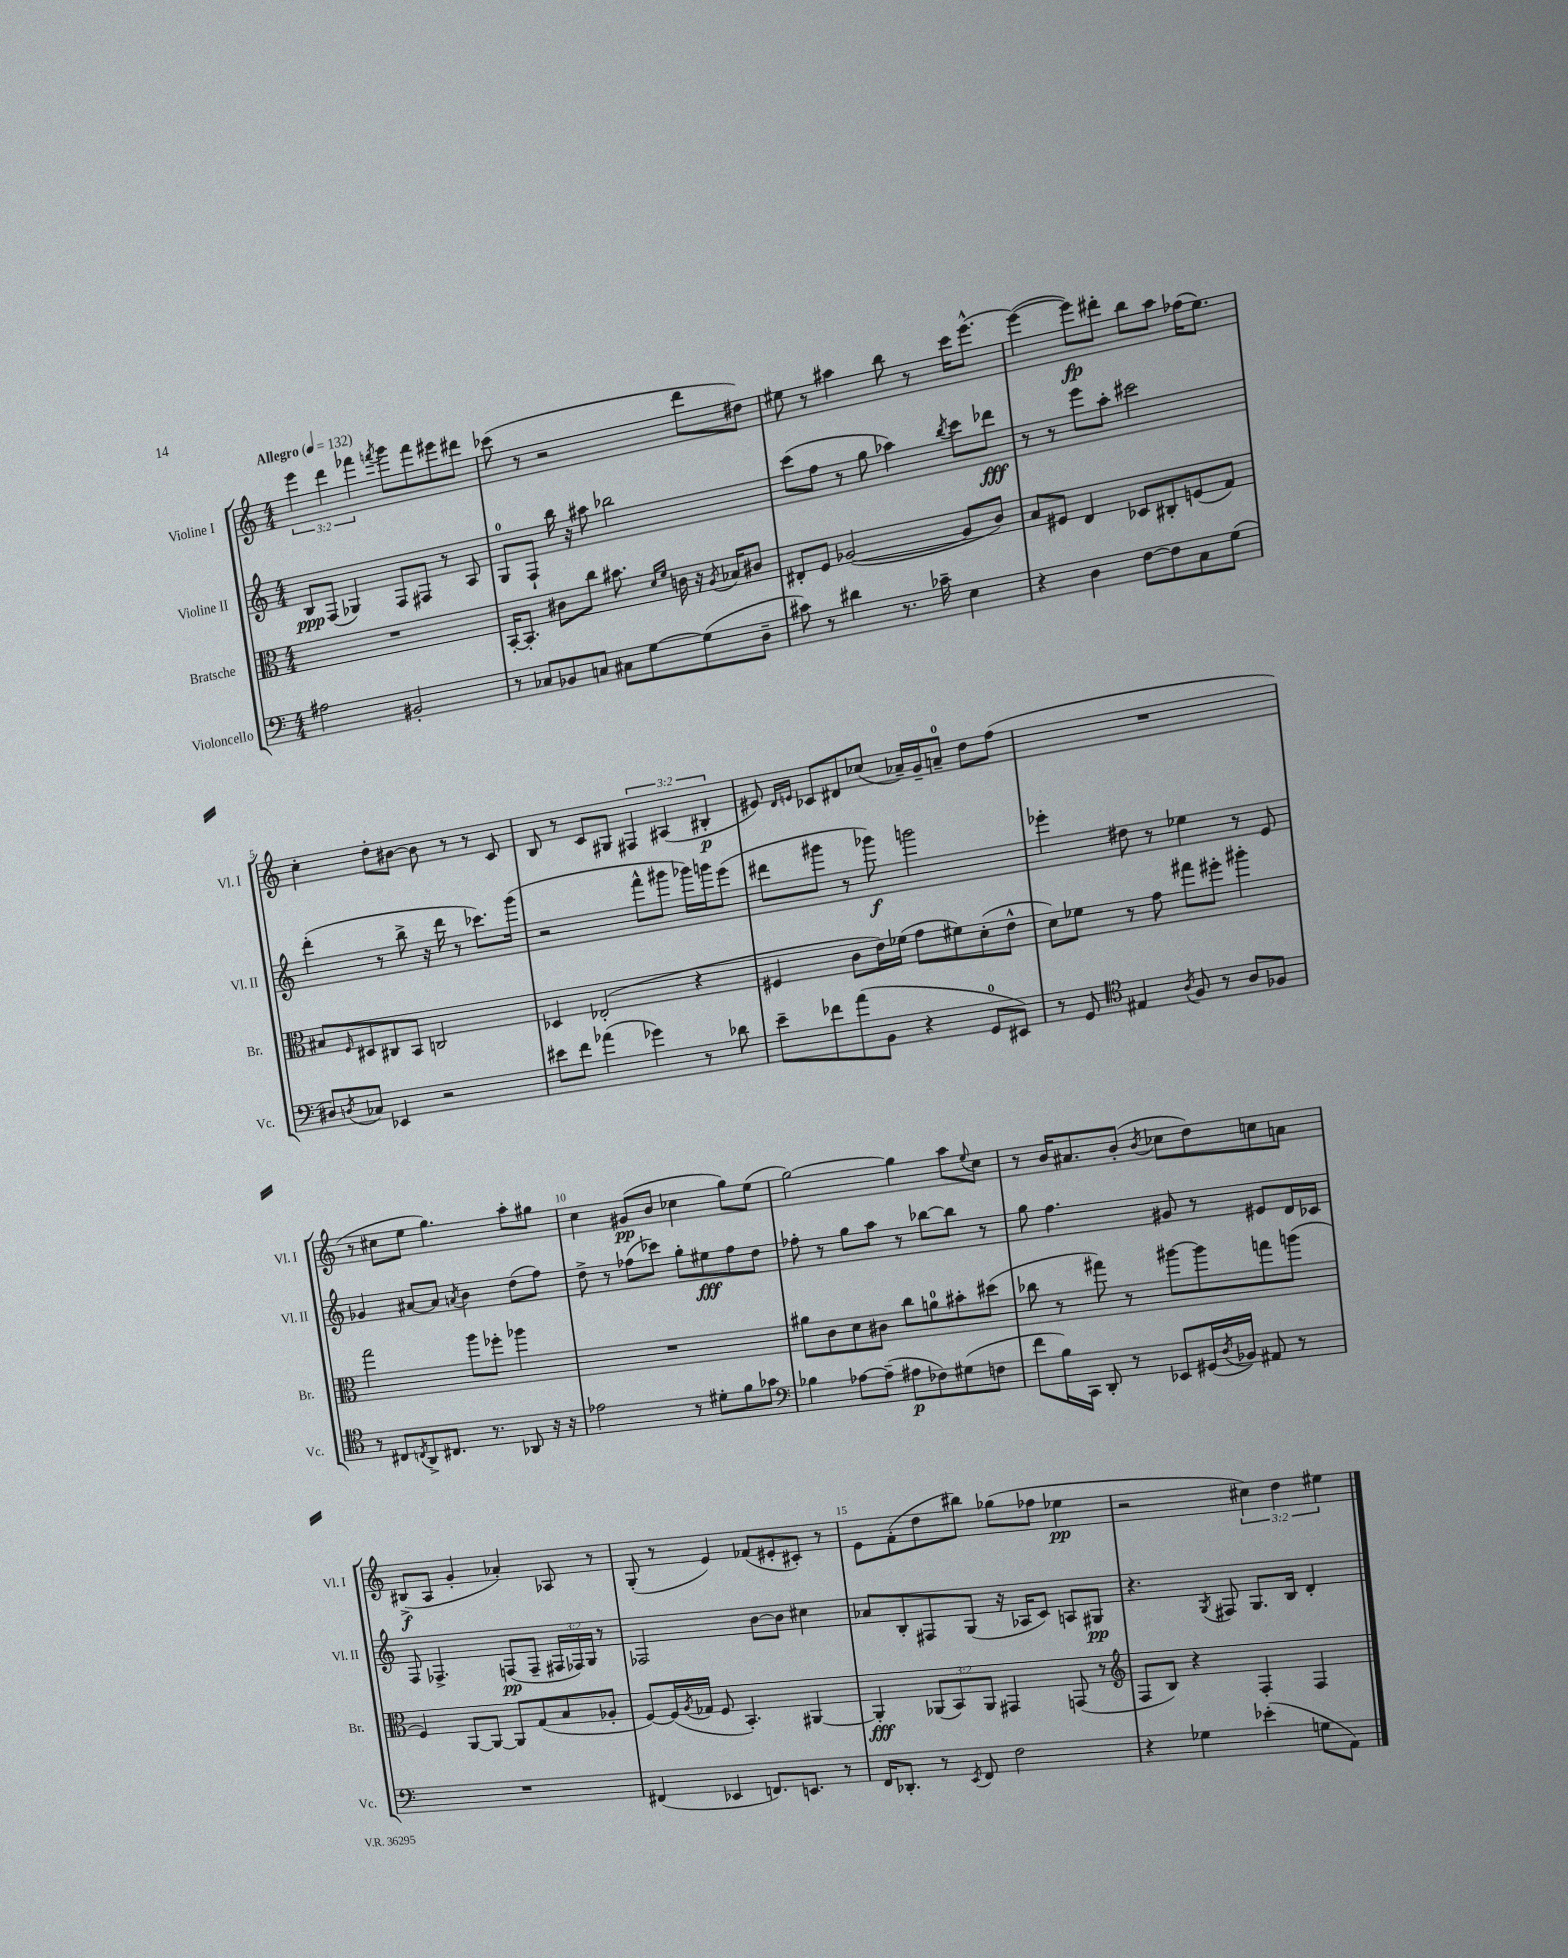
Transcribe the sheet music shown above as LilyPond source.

<<
\new StaffGroup <<
\new Staff = "s0" \with { instrumentName = "Violine I" shortInstrumentName = "Vl. I" } {
    \clef treble \key c \major \numericTimeSignature \time 4/4 \override Staff.TupletNumber.text = #tuplet-number::calc-fraction-text \tempo "Allegro" 4 = 132
    \tuplet 3/2 { e'''4 d'''4 fes'''4 } \acciaccatura { f'''8 } g'''8 f'''8 eis'''8 dis'''8 |
    ces'''8( r8 r2 d'''8 dis''8) |
    eis''8 r8 ais''4 b''8 r8 c'''16 e'''8.~-^ |
    e'''4~( e'''8\fp) dis'''8-. b''8 a''8 fes''16( e''8.) |
    c''4-. d''8-. bis'8~ bis'8 r8 r8 c'8 |
    b8 r8 c'8 gis8 \tuplet 3/2 { fis4 ais4( bis4-.\p } |
    eis'8) \grace { d'16 e'16 } ces'8 dis'8 ces''8( aes'16--) g'16-- a'8-0-- d''8 f''8( |
    R1 |
    r8 cis''8 e''8 g''4.) a''8-. gis''8 |
    c''4 gis'8\pp( b'8 ces''4 g''8) e''8( |
    g''2~) g''4 a''8 \appoggiatura { e''8 } c''8 |
    r8 b'16 ais'8. b'8-.( \acciaccatura { b'8 } ces''8 d''8) c''8 a'8 |
    bis8->\f( a8 g'4-. aes'4-.) aes8 r8 |
    g8-.( r8 e'4) fes'8( eis'8-. cis'8-.) r8 |
    e'8 f'8-.( d''8 bis''8) ges''8( fes''8 ees''4\pp |
    r2 \tuplet 3/2 { cis''4) d''4 eis''4 } \bar "|." |
}
\new Staff = "s1" \with { instrumentName = "Violine II" shortInstrumentName = "Vl. II" } {
    \clef treble \key c \major \numericTimeSignature \time 4/4 \override Staff.TupletNumber.text = #tuplet-number::calc-fraction-text
    b8\ppp f8( ges4) f8 fis8 r8 a8 |
    g8-0 f8-! b''16 r16 ais''8 bes''2 |
    c'''8( f''8 r8 g''8 aes''4) \acciaccatura { b''8 } c'''8 des'''8\fff |
    r8 r8 e'''8 a''8-. cis'''2 |
    d'''4-.( r8 b''8-> r16 d'''16 r8 ces'''8.) g'''16( |
    r2 f'''8-^ gis'''8 ges'''16) g'''16 e'''8( |
    dis'''8 gis'''8 r8 ges'''8\f) g'''2 |
    ees'''4-. dis''8 r8 ees''4 r8 e'8 |
    ges'4 ais'8~ ais'8 \acciaccatura { a'8 } b'4 d''8( f''8) |
    d''8-> r8 fes''8( ces'''8) g''8-. eis''8\fff fes''8 d''8 |
    fes''8-. r8 g''8 a''8 r8 bes''8~ bes''8 r8 |
    g''8 f''4. gis'8 r8 eis'8 d'16 ces'16 |
    f8 fes4.-> f8\pp( f8-- \tuplet 3/2 { fis16 fes16) g16 } r8 |
    fes2 b'8~ b'8 cis''4 |
    aes'8 b8-. fis8 g8( r16 aes16 c'8) a8 gis8\pp |
    r4. \acciaccatura { g8 } fis8 g8. b16 d'4-. \bar "|." |
}
\new Staff = "s2" \with { instrumentName = "Bratsche" shortInstrumentName = "Br." } {
    \clef alto \key c \major \numericTimeSignature \time 4/4 \override Staff.TupletNumber.text = #tuplet-number::calc-fraction-text
    R1 |
    b,16~-. b,8.-. cis'8 c''8 bis'8. \grace { d'16 f'16 } c'16 r16 \acciaccatura { a8 } bes16 cis'8 |
    eis8-. f8 aes2~( aes8 c'8) |
    b8 fis8 e4 des8 cis8-. f8( g8) |
    bis8 \grace { f16 } dis8 cis8 b,8 c2 |
    des4 ees2-.( r4 |
    fis4 c'8 e'16) fes'16( g'8 fis'8) d'8-.( e'8-^ |
    d'8) fes'8 r8 g'8 gis''8 fis''8-. ais''4-. |
    g''2 a''8 fes''8-. aes''4 |
    R1 |
    ais'8 c'8 d'8 cis'8 c''8 a'8-0 bis'8-. dis''8( |
    ces''8 r8 gis''8) r8 ais''8~ ais''8 g''8 a''8( |
    f4) a,8~ a,8~ a,8 g8( b8 aes8-. |
    f8~) f16( \acciaccatura { a8 } ges16 f8 b,4.-.) ais,4~ |
    ais,4-.\fff \tuplet 3/2 { aes,8( b,8) aes,8 } gis,4 g,8( r8 |
    \clef treble f8 b8) r4 f4-. f4 \bar "|." |
}
\new Staff = "s3" \with { instrumentName = "Violoncello" shortInstrumentName = "Vc." } {
    \clef bass \key c \major \numericTimeSignature \time 4/4
    ais2 bis,2-. |
    r8 ces8 bes,8 c8 cis8 g8~ g8( d8-- |
    cis'8) r8 dis'4 r8. ces'16-- e4 |
    r4 d4 f8~ f8 c8 g8( |
    dis8) \acciaccatura { d8 } ces8 ees,4 r2 |
    eis'8 f'8 aes'4( ges'4) r8 des'8 |
    e'8-- fes'8 a'8( b,8 r4 g,8-0 eis,8) |
    r8 g,8 \clef tenor eis4 \acciaccatura { a8 } f8 r8 a8 fes8 |
    r8 cis8 \acciaccatura { c8 } a,8-> cis8. r8. aes,8 r16 r16 |
    ees'2 r8 dis'8-. f'8 ges'8 |
    \clef bass bes4 aes8~ aes8--( ais8\p fes8) gis8( f8 |
    f'8 b16) c,16 d,8-. r8 ees,8 gis,16( \acciaccatura { d8 } bes,16) ais,8 r8 |
    R1 |
    fis,4( ees,4 f,8.) e,8. r8 |
    f,16 des,8.-. r8 \acciaccatura { e,8 } f,8 f2 |
    r4 ges4 ees'4-.( g8 a,8) \bar "|." |
}
>>
>>
\layout { \context { \Score \override BarNumber.break-visibility = ##(#f #t #t) barNumberVisibility = #(every-nth-bar-number-visible 5) } }
